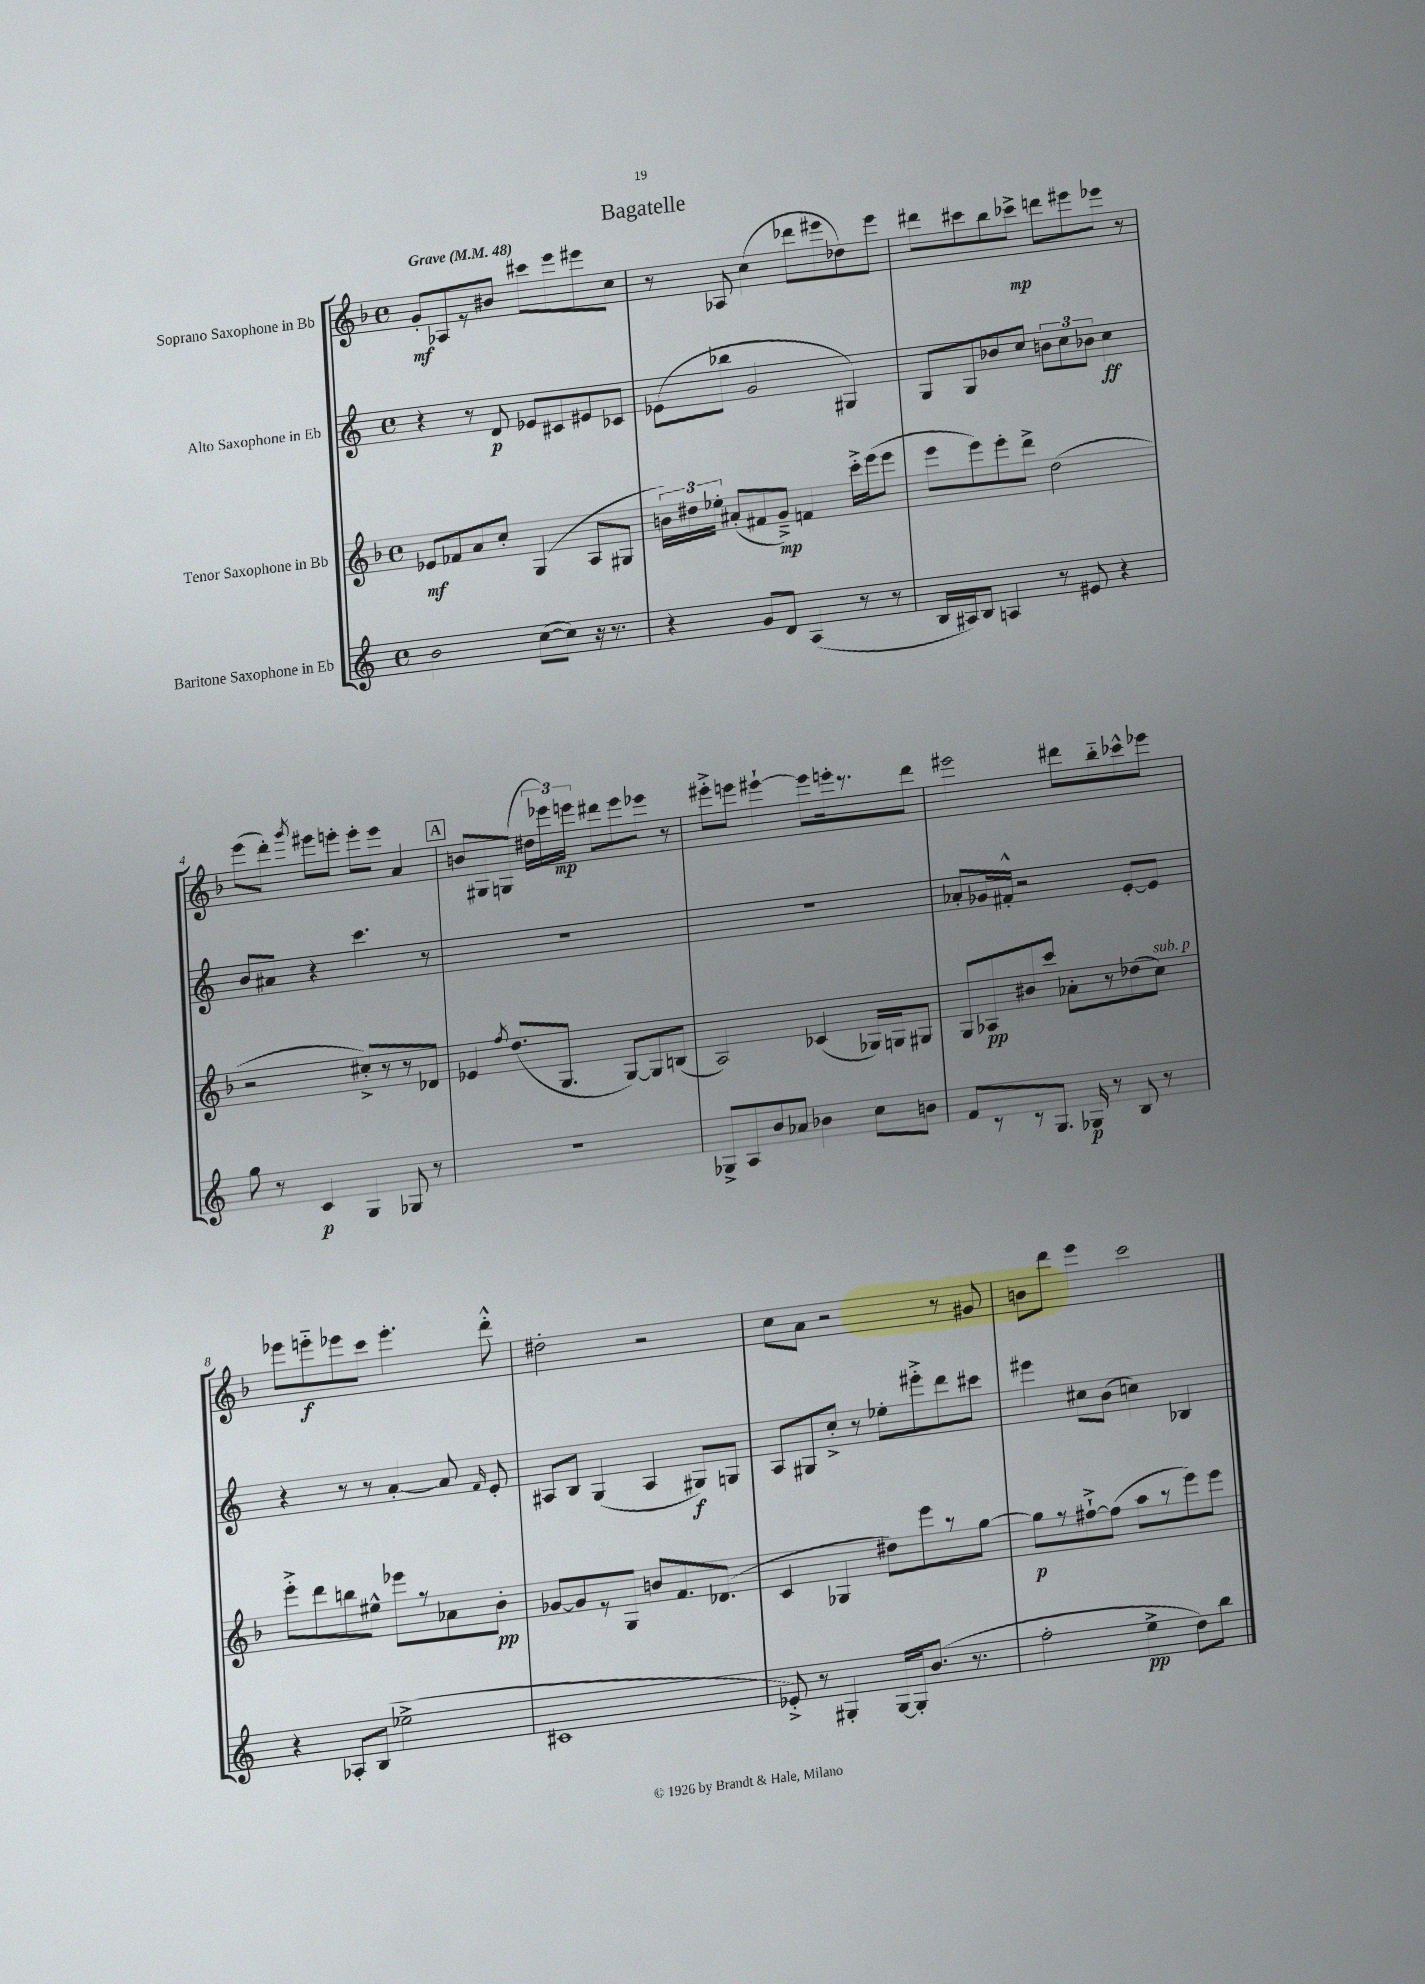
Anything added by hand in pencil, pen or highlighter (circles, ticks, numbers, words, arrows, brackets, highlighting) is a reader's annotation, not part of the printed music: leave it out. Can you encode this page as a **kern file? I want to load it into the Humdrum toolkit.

**kern	**kern	**kern	**kern
*staff4	*staff3	*staff2	*staff1
*clefG2	*clefG2	*clefG2	*clefG2
*k[]	*k[b-]	*k[]	*k[b-]
*M4/4	*M4/4	*M4/4	*M4/4
*met(c)	*met(c)	*met(c)	*met(c)
*MM48	*MM48	*MM48	*MM48
2b\	8e-/L	4r	8g'/L
.	8f-/	.	8A-/
.	8a/	8r	8r
.	8cc'/J	8d/	8b#/J
([8cc\L	(4G/	8e-/L	8ccc#\L
8cc\]J)	.	8c#/	8eee\
16r	8A/L	8e#/	8eee#\
8.r	.	.	.
.	8G#/J	8c-/J	8cc\J
=	=	=	=
4r	24b\LL)	(8e-\L	8r
.	24dd#\	.	.
.	24ee-'\JJ	.	.
.	(8a#'/L	8bb-\J	8A-/
8g/L	8f#/	2g/	(4cc\
8d/J	8g~^/J)	.	.
(4A/	4f/	.	8ddd-\L
.	.	.	8eee#\
8r	16ccc'^\LL	4G#/)	8dd-\)
.	(16eee\J	.	.
8r	8eee\J	.	8eee#\J
=	=	=	=
16B/LL	8eee\L	8G/L	8ddd#\L
16A#/J)	.	.	.
8B/J	8eee\)	8G/	8ccc#\
4A/	8eee'\	8b-/	8bb-\
.	8ddd^\J	8cc/J	8ccc-^\J
8r	(2dd\	12b\L	8ddd\L
.	.	12cc\	.
8e#/	.	.	8eee#\
.	.	12b-\J	.
4r	.	4cc\	8eee-\J
.	.	.	8r
=	=	=	=
8gg\	2r	8b/L	(8eee\L
8r	.	8a#/J	8ddd'\J)
.	.	.	8qggg/
4c/	.	4r	8eee#\L
.	.	.	8eee'\J
4G/	8cc#'^/L)	4.ccc\	8eee'\L
.	8r	.	8eee\J
8G-/	8r	.	4a/
8r	8d-/J	8r	.
=	=	=	=
1r	4e-/	1r	8b/L
.	.	.	8G#/
.	8qff/	.	.
.	(8.dd/L	.	(8G/J
.	.	.	24dd#\LL
.	.	.	24eee-\)
.	8.G/J	.	.
.	.	.	24eee\JJ
.	.	.	8ddd#\L
.	[8G/L)	.	8eee\
.	8G/]	.	8eee-\J
.	(8B/J	.	8r
=	=	=	=
8G-^/L	2A/)	1r	8eee#'^\L
8A/	.	.	8eee\J
8b/	.	.	[4eee#`\
8a-/J	.	.	.
4b-\	(4c-/	.	8eee#\]L
.	.	.	16eee'\k
.	.	.	8.r
8cc\L	16G-/LL)	.	.
.	16G/J	.	.
8b\J	8G#/J	.	8ddd\J
=	=	=	=
8f/L	8G/L	8a-'/L	2eee#\
8r	8A-/	16g-/L	.
.	.	16f#'^^/JJ	.
8r	8b#/	2r	.
8.G/J	8ccc/J	.	.
.	8a-'\L	.	8ddd#\L
16G-/	.	.	.
8r	8r	.	8bb-'~\
8B/	(8dd-\	[8e'/L	8ccc-^^\
8r	8cc\J)	8e/]J	8eee-\J
=	=	=	=
4r	8eee'^\L	4r	8eee-\L
.	8ddd\	.	8eee'~\
8A-'/L	8bb\	8r	8eee-\
(8B/J	8ee#^^\J	8r	8ccc\J
2ee-^\	8eee-\L	[4a'/	4.eee-'\
.	8r	.	.
.	8a-\	8a/]	.
.	.	16qqf/	.
.	8b-'\J	8e'/	8ddd'^^\
=	=	=	=
1c#	[8g-/L	8A#/L	2dd#'\
.	8g-/]	8B/J	.
.	8r	(4G/	.
.	8G/J	.	.
.	8b/L	4A#/	2r
.	8.f/	.	.
.	.	8G#/L)	.
.	(8.d-/J	.	.
.	.	8G/J	.
=	=	=	=
8e-'^/)	4c/	8A/L	8cc\L
8r	.	8G#/	8a\J
4G#'/	4G-/	8cc'^/J	2r
.	.	8r	.
[16G#/LL	8dd#\L)	8ee-'\L	.
16G#'/]J	.	.	.
(8.b/J	8eee\	8eee#'^\	.
.	8r	8ddd\	8r
8.r	.	.	.
.	[8gg\J	8ccc#\J	8g#/
=	=	=	=
2ff'\	8gg\]L	4eee#\	8b\L
.	8r	.	8ddd\J
.	[8ff#`^\	8cc#\L	4eee\
.	(8ff#\]J	(8b\J	.
4ee^\	8aa\L	4cc\)	2ccc\
.	8r	.	.
8dd\L)	8eee\)	4B-/	.
8bb\J	8eee\J	.	.
==	==	==	==
*-	*-	*-	*-
